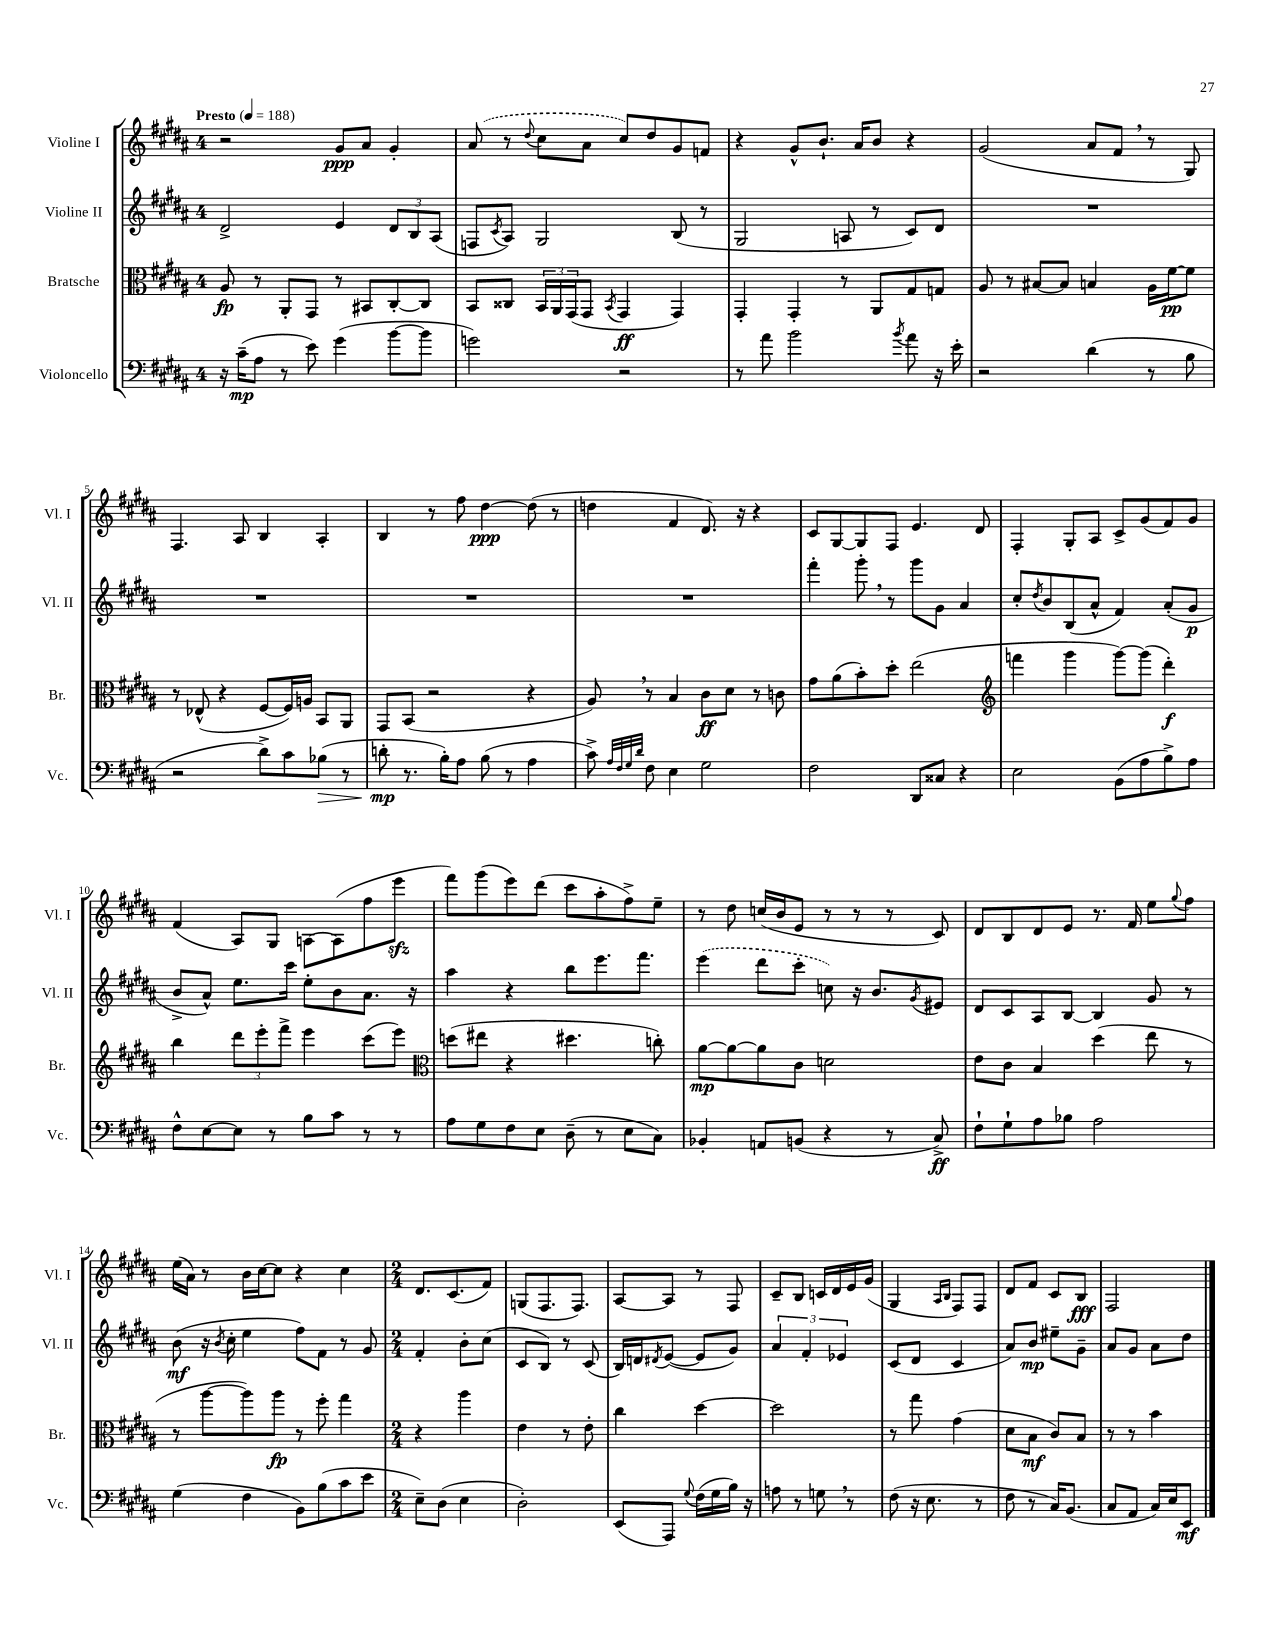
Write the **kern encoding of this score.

**kern	**dynam	**kern	**dynam	**kern	**dynam	**kern	**dynam
*part4	*part4	*part3	*part3	*part2	*part2	*part1	*part1
*staff4	*staff4	*staff3	*staff3	*staff2	*staff2	*staff1	*staff1
*I"Violoncello	*	*I"Bratsche	*	*I"Violine II	*	*I"Violine I	*
*I'Vc.	*	*I'Br.	*	*I'Vl. II	*	*I'Vl. I	*
*clefF4	*	*clefC3	*	*clefG2	*	*clefG2	*
*k[f#c#g#d#a#]	*	*k[f#c#g#d#a#]	*	*k[f#c#g#d#a#]	*	*k[f#c#g#d#a#]	*
*M4/4	*	*M4/4	*	*M4/4	*	*M4/4	*
*MM188	*	*MM188	*	*MM188	*	*MM188	*
=1	=1	=1	=1	=1	=1	=1	=1
!	!	!	!	!	!	!LO:TX:a:B:t=Presto	!
16r	.	8A#/	fp	2d#^/	.	2r	.
(16c#~\KL	mp	.	.	.	.	.	.
8A#\J	.	8r	.	.	.	.	.
8r	.	8AA#'/L	.	.	.	.	.
8e\)	.	8GG#/J	.	.	.	.	.
(4g#\	.	8r	.	4e/	.	8g#/L	ppp
.	.	8BB#X/L	.	.	.	8a#/J	.
[8b\L	.	[8C#'/	.	12d#/L	.	4g#'/	.
.	.	.	.	12B/	.	.	.
8b\J]	.	8C#/J]	.	.	.	.	.
.	.	.	.	(12A#/J	.	.	.
=2	=2	=2	=2	=2	=2	=2	=2
2gn\)	.	8BB/L	.	8Fn/L	.	(8a#/	.
.	.	.	.	8qc#/	.	.	.
.	.	8C##X/J	.	8A#/J)	.	8r	.
.	.	.	.	.	.	8qqdd#/	.
.	.	24BB/LL	.	2G#/	.	8cc#\L	.
.	.	24AA#/	.	.	.	.	.
.	.	(24GG#/J	.	.	.	.	.
.	.	8GG#/J	.	.	.	8a#\J	.
.	.	8qBB/	.	.	.	.	.
2r	.	4GG#/	ff	.	.	8cc#/L)	.
.	.	.	.	.	.	8dd#/	.
.	.	4GG#/)	.	(8B/	.	8g#/	.
.	.	.	.	8r	.	8fn/J	.
=3	=3	=3	=3	=3	=3	=3	=3
8r	.	4GG#'/	.	2G#/	.	4r	.
8a#\	.	.	.	.	.	.	.
2b\	.	4GG#'/	.	.	.	8g#^^/L	.
.	.	.	.	.	.	8.b`/J	.
.	.	8r	.	8An/	.	.	.
.	.	.	.	.	.	16a#/KL	.
.	.	8AA#/L	.	8r	.	8b/J	.
8qb/	.	.	.	.	.	.	.
8a#\	.	8G#/	.	8c#/L)	.	4r	.
16r	.	8Gn/J	.	8d#/J	.	.	.
16e'\	.	.	.	.	.	.	.
=4	=4	=4	=4	=4	=4	=4	=4
2r	.	8A#/	.	1r	.	(2g#/	.
.	.	8r	.	.	.	.	.
.	.	[8B#X/L	.	.	.	.	.
.	.	8B#/J]	.	.	.	.	.
(4d#\	.	4Bn/	.	.	.	8a#/L	.
.	.	.	.	.	.	8f#,/J	.
8r	.	16A#\LL	.	.	.	8r	.
.	.	[16f#\J	pp	.	.	.	.
8B\	.	8f#\J]	.	.	.	8G#/)	.
!!LO:LB:g=z
=5	=5	=5	=5	=5	=5	=5	=5
2r	.	8r	.	1r	.	4.F#/	.
.	.	(8E-X^^/	.	.	.	.	.
.	.	4r	.	.	.	.	.
.	.	.	.	.	.	8A#/	.
8d#^\L)	.	[8F#/L	.	.	.	4B/	.
8c#\	.	16F#/L])	.	.	.	.	.
.	.	16An/JJ	.	.	.	.	.
!	!LO:HP:b	!	!	!	!	!	!
(8B-X\J	>	8BB/L	.	.	.	4A#'/	.
8r	.	8AA#/J	.	.	.	.	.
=6	=6	=6	=6	=6	=6	=6	=6
8dn'\	mp	8GG#/L	.	1r	.	4B/	.
8.r	]	(8BB/J	.	.	.	.	.
.	.	2r	.	.	.	8r	.
16B'\KL)	.	.	.	.	.	.	.
8A#\J	.	.	.	.	.	8ff#\	.
(8B\	.	.	.	.	.	[4dd#\	ppp
8r	.	.	.	.	.	.	.
4A#\	.	4r	.	.	.	(8dd#\]	.
.	.	.	.	.	.	8r	.
=7	=7	=7	=7	=7	=7	=7	=7
8c#^\)	.	8A#,/)	.	1r	.	4ddn\	.
32qqA#/LLL	.	.	.	.	.	.	.
32qqF#/	.	.	.	.	.	.	.
32qqG#/	.	.	.	.	.	.	.
32qqd#/JJJ	.	.	.	.	.	.	.
8F#\	.	8r	.	.	.	.	.
4E\	.	4B/	.	.	.	4f#/	.
2G#\	.	8c#\L	ff	.	.	8.d#/)	.
.	.	8d#\J	.	.	.	.	.
.	.	.	.	.	.	16r	.
.	.	8r	.	.	.	4r	.
.	.	8cn\	.	.	.	.	.
=8	=8	=8	=8	=8	=8	=8	=8
2F#\	.	8g#\L	.	4fff#'\	.	8c#/L	.
.	.	(8a#\	.	.	.	[8G#/	.
.	.	8b'\)	.	8ggg#',\	.	8G#/]	.
.	.	8dd#'\J	.	8r	.	8F#/J	.
8DD#/L	.	(2ee\	.	8ggg#\L	.	4.e/	.
8C##X/J	.	.	.	8g#\J	.	.	.
4r	.	.	.	4a#/	.	.	.
.	.	.	.	.	.	8d#/	.
=9	=9	=9	=9	=9	=9	=9	=9
*	*	*clefG2	*	*	*	*	*
2E\	.	4fffn\	.	8cc#'/L	.	4F#'/	.
.	.	.	.	8qdd#/	.	.	.
.	.	.	.	8b/	.	.	.
.	.	4ggg#\	.	(8B/	.	8G#'/L	.
.	.	.	.	8a#^^/J	.	8A#/J	.
(8BB\L	.	[8ggg#\L)	.	4f#/)	.	8c#^/L	.
8A#\	.	(8ggg#\J]	.	.	.	(8g#/	.
8B^\)	.	4ddd#'\)	f	(8a#'/L	.	8f#/)	.
8A#\J	.	.	.	8g#/J	p	8g#/J	.
!!LO:LB:g=z
=10	=10	=10	=10	=10	=10	=10	=10
8F#^^\L	.	4bb\	.	8b^/L	.	(4f#/	.
[8E\	.	.	.	8a#^^/J)	.	.	.
8E\J]	.	12ddd#\L	.	8.ee\L	.	8A#/L)	.
.	.	12eee'\	.	.	.	.	.
8r	.	.	.	.	.	8G#/J	.
.	.	12fff#^\J	.	.	.	.	.
.	.	.	.	16ccc#\Jk	.	.	.
8B\L	.	4eee\	.	8ee'\L	.	[8An\L	.
8c#\J	.	.	.	8b\	.	(8A\]	.
8r	.	(8ccc#\L	.	8.a#\J	.	8ff#\	.
8r	.	8eee\J)	.	.	.	8eeezz\J	.
.	.	.	.	16r	.	.	.
=11	=11	=11	=11	=11	=11	=11	=11
*	*	*clefC3	*	*	*	*	*
8A#\L	.	(8ddn\L	.	4aa#\	.	8fff#\L)	.
8G#\	.	8ee#X\J	.	.	.	(8ggg#\	.
8F#\	.	4r	.	4r	.	8eee\)	.
8E\J	.	.	.	.	.	(8ddd#\J	.
(8D#~\	.	4.dd#X\	.	8bb\L	.	8ccc#\L	.
8r	.	.	.	8.eee\	.	8aa#'\	.
8E\L	.	.	.	.	.	8ff#^\)	.
.	.	.	.	8.fff#\J	.	.	.
8C#\J)	.	8ccn'\)	.	.	.	8ee~\J	.
=12	=12	=12	=12	=12	=12	=12	=12
4BB-X'/	.	[8a#\L	mp	(4eee\	.	8r	.
.	.	8a#\_	.	.	.	8dd#\	.
8AAn/L	.	8a#\]	.	8ddd#\L	.	(16ccn/LL	.
.	.	.	.	.	.	16b/J	.
(8BBn/J	.	8c#\J	.	8ccc#'\J	.	8e/J	.
4r	.	2dn\	.	8ccn\)	.	8r	.
.	.	.	.	16r	.	8r	.
.	.	.	.	8.b/L	.	.	.
8r	.	.	.	.	.	8r	.
.	.	.	.	8qg#/	.	.	.
8C#^/)	ff	.	.	8e#X/J	.	8c#/)	.
=13	=13	=13	=13	=13	=13	=13	=13
8F#`\L	.	8e\L	.	8d#/L	.	8d#/L	.
8G#`\	.	8c#\J	.	8c#/	.	8B/	.
8A#\	.	4B/	.	8A#/	.	8d#/	.
8B-X\J	.	.	.	[8B/J	.	8e/J	.
2A#\	.	(4dd#\	.	4B/]	.	8.r	.
.	.	.	.	.	.	16f#/	.
.	.	8ee\	.	8g#/	.	8ee\L	.
.	.	.	.	.	.	8qqgg#/	.
.	.	8r	.	8r	.	8ff#\J	.
!!LO:LB:g=z
=14	=14	=14	=14	=14	=14	=14	=14
(4G#\	.	8r	.	(8b\	mf	(16ee\LL	.
.	.	.	.	.	.	16a#\JJ)	.
.	.	[8aa#\L	.	16r	.	8r	.
.	.	.	.	8qb/	.	.	.
.	.	.	.	16cc#'\	.	.	.
4F#\	.	8aa#\])	.	4ee\	.	16b\LL	.
.	.	.	.	.	.	[16cc#\J	.
.	.	8aa#\J	fp	.	.	8cc#\J]	.
8BB\L)	.	8r	.	8ff#\L)	.	4r	.
(8B\	.	8ff#'\	.	8f#\J	.	.	.
8c#\	.	4gg#\	.	8r	.	4cc#\	.
8e\J	.	.	.	8g#/	.	.	.
=15	=15	=15	=15	=15	=15	=15	=15
*M2/4	*	*M2/4	*	*M2/4	*	*M2/4	*
8E~\L)	.	4r	.	4f#'/	.	8.d#/L	.
(8D#\J	.	.	.	.	.	.	.
.	.	.	.	.	.	(8.c#/	.
4E\	.	4aa#\	.	8b'\L	.	.	.
.	.	.	.	(8cc#\J	.	8f#/J)	.
=16	=16	=16	=16	=16	=16	=16	=16
2D#'\)	.	4e\	.	8c#/L	.	(8Gn/L	.
.	.	.	.	8B/J)	.	8.F#/	.
.	.	8r	.	8r	.	.	.
.	.	.	.	.	.	8.F#/J)	.
.	.	8e'\	.	(8c#/	.	.	.
=17	=17	=17	=17	=17	=17	=17	=17
(8EE/L	.	4cc#\	.	16B/LL)	.	[8A#/L	.
.	.	.	.	16dn/J	.	.	.
.	.	.	.	8qd#X/	.	.	.
8AAA#/J)	.	.	.	([8e/J	.	8A#/J]	.
8qqG#/	.	.	.	.	.	.	.
(16F#\LL	.	[4dd#\	.	8e/L]	.	8r	.
16G#\	.	.	.	.	.	.	.
16B\JJ)	.	.	.	8g#/J)	.	8F#/	.
16r	.	.	.	.	.	.	.
=18	=18	=18	=18	=18	=18	=18	=18
8An\	.	2dd#\]	.	6a#/	.	8c#~/L	.
8r	.	.	.	.	.	8B/J	.
.	.	.	.	6f#'/	.	.	.
8Gn,\	.	.	.	.	.	16cn/LL	.
.	.	.	.	.	.	16d#/	.
.	.	.	.	6e-X/	.	.	.
8r	.	.	.	.	.	16e/	.
.	.	.	.	.	.	(16g#/JJ	.
=19	=19	=19	=19	=19	=19	=19	=19
(8F#\	.	8r	.	(8c#/L	.	4G#/	.
16r	.	8gg#\	.	8d#/J	.	.	.
8.E\	.	.	.	.	.	.	.
.	.	.	.	.	.	16qqA#/LL	.
.	.	.	.	.	.	16qqB/JJ	.
.	.	(4g#\	.	4c#/	.	8F#/L)	.
8r	.	.	.	.	.	8F#/J	.
=20	=20	=20	=20	=20	=20	=20	=20
8F#\	.	8d#\L	.	8a#/L)	.	8d#/L	.
8r	.	8B\J	mf	8b/J	mp	8f#/J	.
16C#/KL)	.	8c#/L)	.	8ee#X~\L	.	8c#/L	.
(8.BB/J	.	.	.	.	.	.	.
.	.	8B/J	.	8g#~\J	.	8B/J	fff
=21	=21	=21	=21	=21	=21	=21	=21
8C#/L	.	8r	.	8a#/L	.	2F#/	.
8AA#/J	.	8r	.	8g#/J	.	.	.
16C#/LL)	.	4b\	.	8a#\L	.	.	.
16E/J	.	.	.	.	.	.	.
8EE/J	mf	.	.	8dd#\J	.	.	.
==	==	==	==	==	==	==	==
*-	*-	*-	*-	*-	*-	*-	*-
